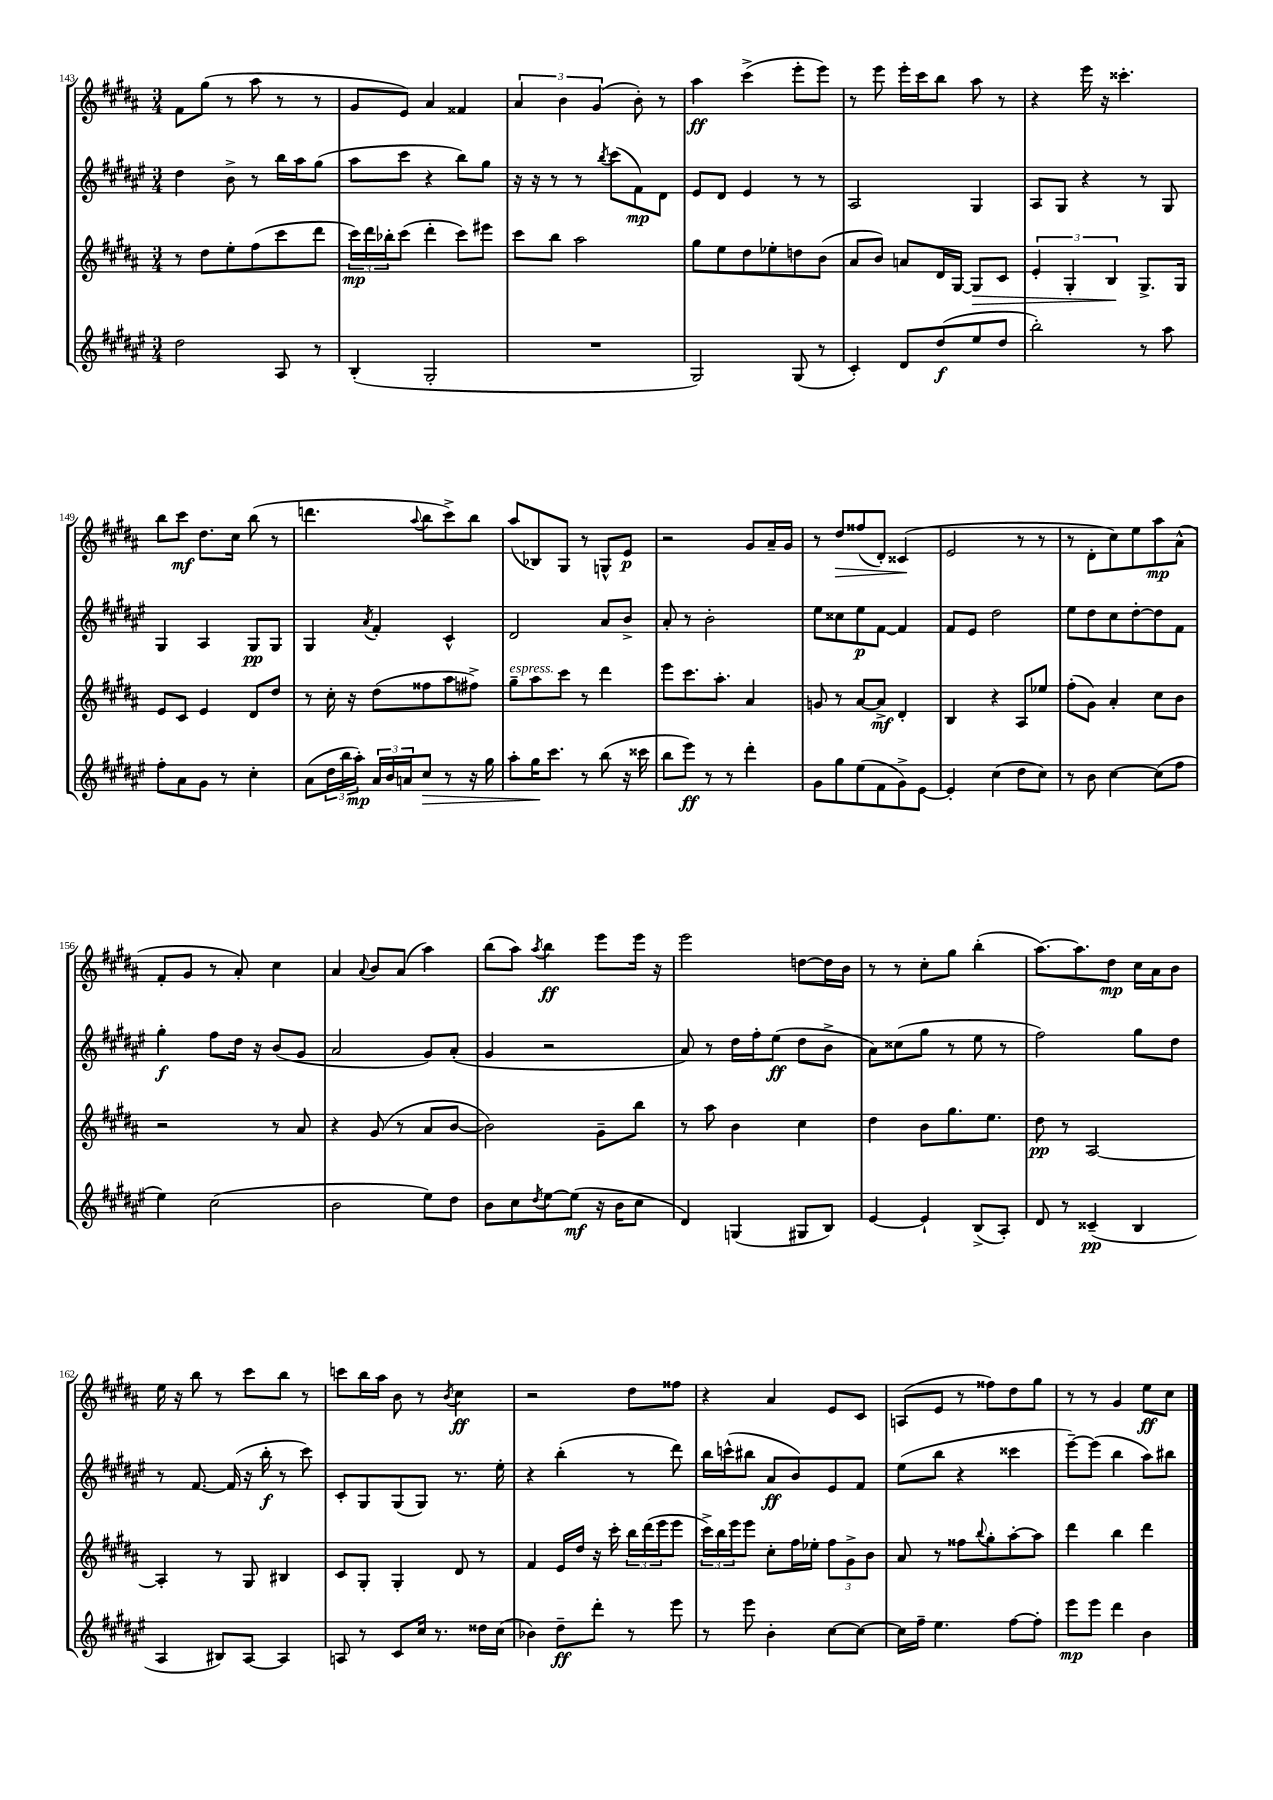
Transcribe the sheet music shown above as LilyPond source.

<<
\new StaffGroup <<
\new Staff = "s0" {
    \clef treble \key b \major \numericTimeSignature \time 3/4
    fis'8 gis''8( r8 ais''8 r8 r8 |
    gis'8 e'8) ais'4 fisis'4 |
    \tuplet 3/2 { ais'4 b'4 gis'4( } b'8-.) r8 |
    ais''4\ff cis'''4->( e'''8-. e'''8) |
    r8 e'''8 e'''16-. cis'''16 b''8 ais''8 r8 |
    r4 e'''16 r16 cisis'''4.-. |
    b''8 cis'''8\mf dis''8. cis''16 b''8( r8 |
    d'''4. \appoggiatura { ais''8 } b''8 cis'''8->) b''8 |
    ais''8( bes8) gis8 r8 g8-^ e'8\p |
    r2 gis'8 ais'16-- gis'16 |
    r8 dis''8\> fisis''8( dis'8-.) cisis'4\!( |
    e'2 r8 r8 |
    r8 dis'8-. cis''8) e''8 ais''8\mp ais'8-^( |
    fis'8-. gis'8 r8 ais'8-.) cis''4 |
    ais'4 \appoggiatura { ais'8 } b'8 ais'8( ais''4) |
    b''8( ais''8) \acciaccatura { ais''8 } b''4\ff e'''8 e'''16 r16 |
    e'''2 d''8~ d''16 b'16 |
    r8 r8 cis''8-. gis''8 b''4-.( |
    ais''8.~) ais''8. dis''8\mp cis''16 ais'16 b'8 |
    e''16 r16 b''8 r8 cis'''8 b''8 r8 |
    c'''8 b''16 ais''16 b'8 r8 \acciaccatura { b'8 } cis''4\ff |
    r2 dis''8 fisis''8 |
    r4 ais'4 e'8 cis'8 |
    a8( e'8 r8 fisis''8) dis''8 gis''8 |
    r8 r8 gis'4 e''8\ff cis''8 \bar "|." |
}
\new Staff = "s1" {
    \clef treble \key fis \major \numericTimeSignature \time 3/4
    dis''4 b'8-> r8 b''16 ais''16 gis''8( |
    ais''8 cis'''8 r4 b''8) gis''8 |
    r16 r16 r8 r8 \acciaccatura { b''8 } cis'''8( fis'8\mp) dis'8 |
    eis'8 dis'8 eis'4 r8 r8 |
    ais2 gis4 |
    ais8 gis8 r4 r8 gis8 |
    gis4 ais4 gis8\pp gis8 |
    gis4 \acciaccatura { ais'8 } fis'4-. cis'4-^ |
    dis'2 ais'8 b'8-> |
    ais'8-. r8 b'2-. |
    eis''8 cisis''8 eis''8\p fis'8~ fis'4 |
    fis'8 eis'8 dis''2 |
    eis''8 dis''8 cis''8 dis''8~-. dis''8 fis'8 |
    gis''4-.\f fis''8 dis''16 r16 b'8( gis'8 |
    ais'2 gis'8) ais'8-.( |
    gis'4 r2 |
    ais'8) r8 dis''16 fis''16-. eis''8\ff( dis''8 b'8-> |
    ais'8) cisis''8( gis''8 r8 eis''8 r8 |
    fis''2) gis''8 dis''8 |
    r8 fis'8.~ fis'16( r16 b''16-.\f r8 cis'''8) |
    cis'8-. gis8 gis8( gis8) r8. eis''16-. |
    r4 b''4-.( r8 dis'''8) |
    b''16 c'''16-^( bis''8 ais'8\ff b'8) eis'8 fis'8 |
    eis''8( b''8 r4 cisis'''4 |
    eis'''8~--) eis'''8( b''4 ais''8) bis''8 \bar "|." |
}
\new Staff = "s2" {
    \clef treble \key b \major \numericTimeSignature \time 3/4
    r8 dis''8 e''8-. fis''8( cis'''8 dis'''8 |
    \tuplet 3/2 { cis'''16\mp) dis'''16 bes''16-. } cis'''8( dis'''4-. cis'''8) eis'''8 |
    cis'''8 b''8 ais''2 |
    gis''8 e''8 dis''8 ees''8-. d''8 b'8( |
    ais'8 b'8) a'8 dis'16 gis16~ gis8\> cis'8 |
    \tuplet 3/2 { e'4-. gis4-. b4\! } gis8.-> gis16 |
    e'8 cis'8 e'4 dis'8 dis''8 |
    r8 cis''16-. r16 dis''8( fisis''8 ais''8 fis''8->) |
    gis''8--^\markup { \italic "espress." } ais''8 cis'''8 r8 dis'''4 |
    e'''8 cis'''8. ais''8.-. ais'4 |
    g'8 r8 ais'8~ ais'8->\mf dis'4-. |
    b4 r4 ais8 ees''8 |
    fis''8-.( gis'8) ais'4-. cis''8 b'8 |
    r2 r8 ais'8 |
    r4 gis'8( r8 ais'8 b'8~ |
    b'2) gis'8-- b''8 |
    r8 ais''8 b'4 cis''4 |
    dis''4 b'8 gis''8. e''8. |
    dis''8\pp r8 ais2~ |
    ais4-. r8 gis8 bis4 |
    cis'8 gis8-. gis4-. dis'8 r8 |
    fis'4 e'16 dis''16 r16 cis'''16-. \tuplet 3/2 { b''16 dis'''16( e'''16 } e'''8 |
    \tuplet 3/2 { cis'''16->) b''16 e'''16 } e'''8 cis''8-. fis''16 ees''16-. \tuplet 3/2 { fis''8 gis'8-> b'8 } |
    ais'8 r8 fisis''8 \appoggiatura { b''8 } gis''8-. ais''8~-. ais''8 |
    dis'''4 b''4 dis'''4 \bar "|." |
}
\new Staff = "s3" {
    \clef treble \key fis \major \numericTimeSignature \time 3/4
    dis''2 ais8 r8 |
    b4-.( gis2-. |
    R2. |
    gis2) gis8( r8 |
    cis'4-.) dis'8 dis''8\f( eis''8 dis''8 |
    b''2-.) r8 ais''8 |
    fis''8-. ais'8 gis'8 r8 cis''4-. |
    ais'8( \tuplet 3/2 { dis''16 b''16 ais''16-.\mp) } \tuplet 3/2 { ais'16 b'16 a'16 } cis''8\> r8 r16 gis''16 |
    ais''8-. gis''16\! cis'''8. r8 b''8( r16 cisis'''16 |
    b''8 eis'''8\ff) r8 r8 dis'''4-. |
    gis'8 gis''8 eis''8( fis'8 gis'8->) eis'8~ |
    eis'4-. cis''4( dis''8 cis''8) |
    r8 b'8 cis''4~ cis''8( fis''8 |
    eis''4) cis''2( |
    b'2 eis''8) dis''8 |
    b'8 cis''8 \acciaccatura { dis''8 } eis''8~ eis''8\mf( r16 b'16 cis''8 |
    dis'4) g4( gis8 b8) |
    eis'4~ eis'4-! b8->( ais8-.) |
    dis'8 r8 cisis'4--\pp( b4 |
    ais4 bis8) ais8~ ais4 |
    a8 r8 cis'8 cis''16 r8. disis''16 cis''16( |
    bes'4) dis''8--\ff dis'''8-. r8 eis'''8 |
    r8 eis'''8 b'4-. cis''8~ cis''8~ |
    cis''16 fis''16-- eis''4. fis''8~ fis''8-. |
    eis'''8\mp eis'''8 dis'''4 b'4 \bar "|." |
}
>>
>>
\layout { \context { \Score currentBarNumber = #143 } }
